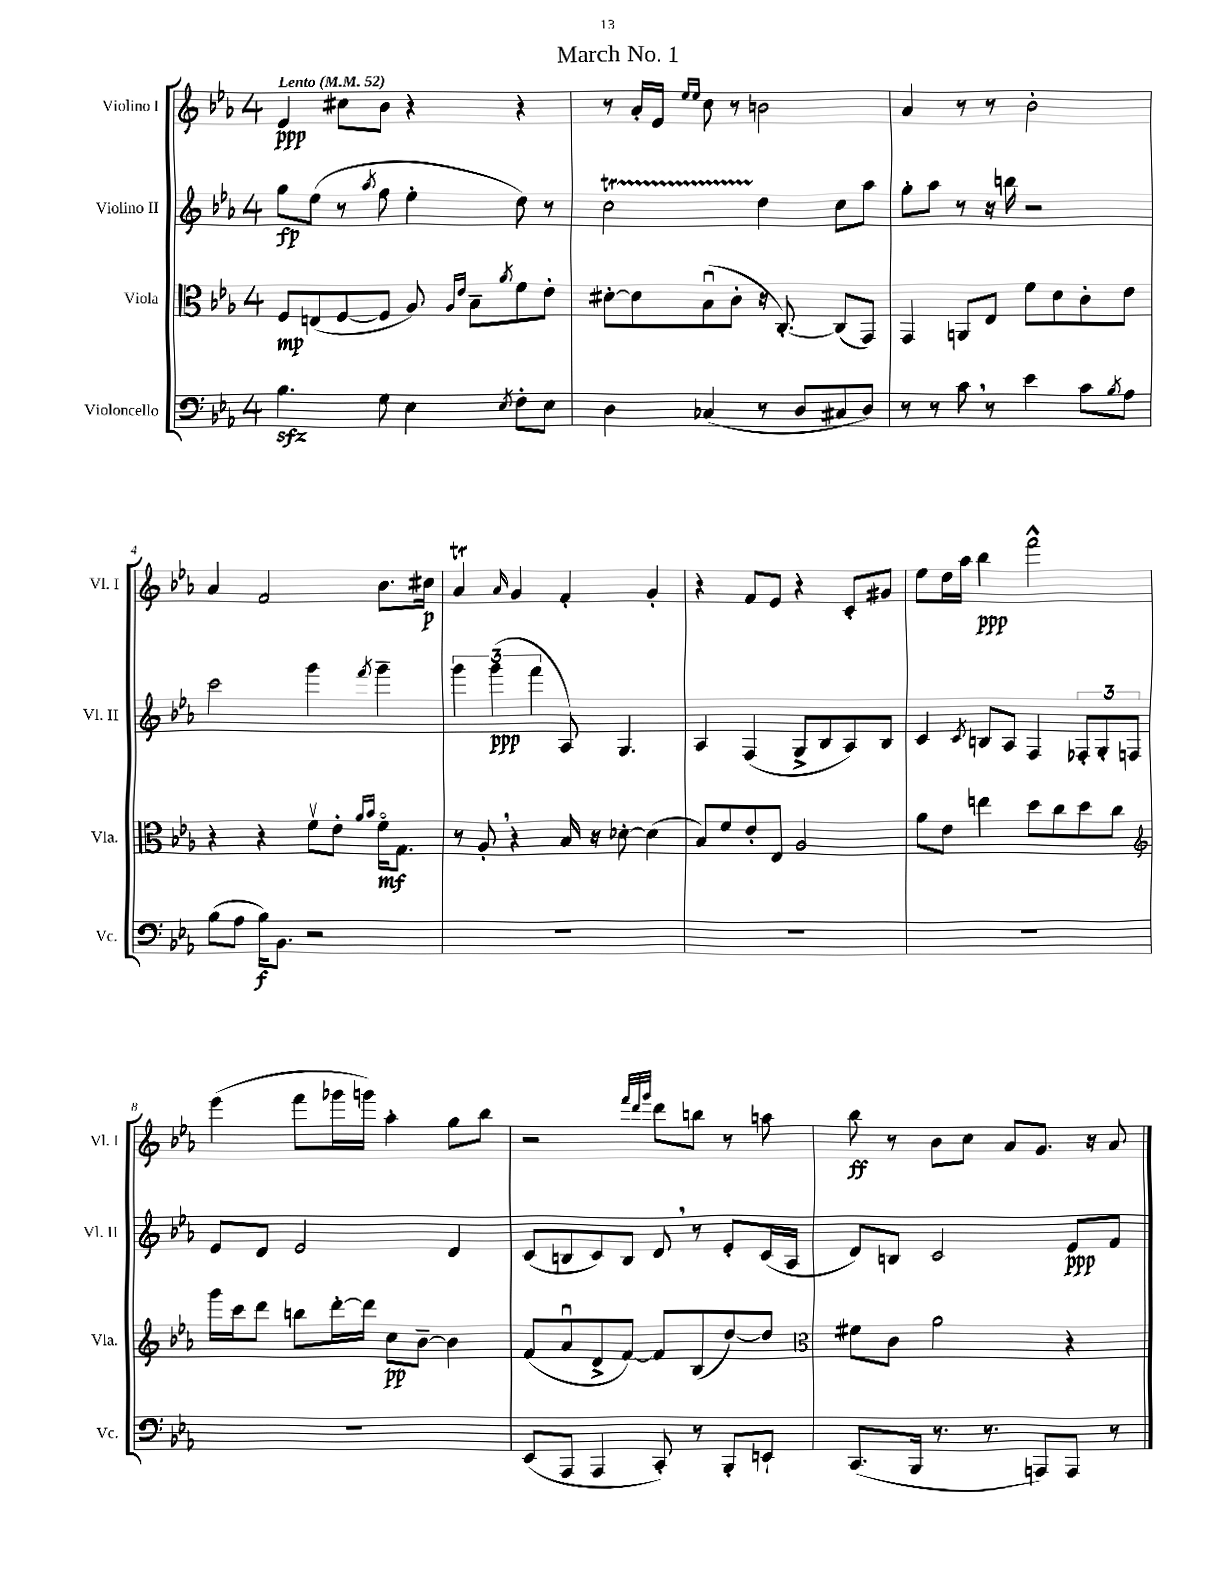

**kern	**kern	**kern	**kern
*staff4	*staff3	*staff2	*staff1
*clefF4	*clefC3	*clefG2	*clefG2
*k[b-e-a-]	*k[b-e-a-]	*k[b-e-a-]	*k[b-e-a-]
*M4/4	*M4/4	*M4/4	*M4/4
*MM52	*MM52	*MM52	*MM52
4.B-\	8F/L	8gg\L	4e-/
.	(8E/	(8ee-\J	.
.	[8F/	8r	8cc#\L
.	.	8qaa-/	.
8G\	8F/]J	8ff\	8b-\J
4E-\	8A-/)	4ee-'\	4r
.	16qqA-/LL	.	.
.	16qqe-/JJ	.	.
.	8B-~\L	.	.
8qE-/	8qa-/	.	.
8F'\L	8f\	8dd\)	4r
8E-\J	8e-'\J	8r	.
=	=	=	=
4D\	[8d#'\L	2cc\	8r
.	8d#\]	.	16a-'/LL
.	.	.	16e-/JJ
.	.	.	16qqee-/LL
.	.	.	16qqee-/JJ
(4C-/	(8B-u\	.	8cc\
.	8c'\J	.	8r
8r	16r	4dd\	2b\
.	[8.C'/)	.	.
8D/L	.	.	.
8C#/	(8C/]L	8cc\L	.
8D/J)	8GG/J)	8aa-\J	.
=	=	=	=
8r	4GG/	8gg'\L	4a-/
8r	.	8aa-\J	.
8c\	8AA/L	8r	8r
8r	8E-/J	16r	8r
.	.	16bb\	.
4e-\	8f\L	2r	2b-'\
.	8d\	.	.
8c\L	8c'\	.	.
8qB-/	.	.	.
8A-\J	8e-\J	.	.
=	=	=	=
(8B-\L	4r	2ccc\	4a-/
8A-\J	.	.	.
16B-\LK)	4r	.	2f/
8.BB-\J	.	.	.
2r	8fv\L	4ggg\	.
.	8e-'\J	.	.
.	16qqa-/LL	.	.
.	16qqb-/JJ	8qfff/	.
.	16fo\LK	4ggg~\	8.b-\L
.	8.G\J	.	.
.	.	.	16cc#\Jk
=	=	=	=
1r	8r	6ggg\	4a-/
.	8A-'/	.	.
.	.	(6ggg\	.
.	.	.	16qqa-/
.	4r	.	4g/
.	.	6fff\	.
.	16B-/	8A-/)	4f'/
.	16r	.	.
.	[8d-'\	4.G/	.
.	(4d-\]	.	4g'/
=	=	=	=
1r	8B-/L)	4A-/	4r
.	8f/	.	.
.	8e-'/	(4F/	8f/L
.	8E-/J	.	8e-/J
.	2A-/	8G^/L	4r
.	.	8B-/	.
.	.	8A-/)	8c'/L
.	.	8B-/J	8g#/J
=	=	=	=
1r	8a-\L	4c/	8ee-\L
.	8e-\J	.	16dd\L
.	.	.	16aa-\JJ
.	.	8qc/	.
.	4ee\	8B/L	4bb-\
.	.	8A-/J	.
.	8dd\L	4F/	2fff^^\
.	8cc\	.	.
.	8dd\	12F-'/L	.
.	.	12G'/	.
.	8cc\J	.	.
.	.	12F/J	.
=	=	=	=
*	*clefG2	*	*
1r	16ggg\LL	8e-/L	(4eee-\
.	16ccc\J	.	.
.	8ddd\J	8d/J	.
.	8bb\L	2e-/	8fff\L
.	[16ddd'\L	.	16ggg-\L
.	16ddd\]JJ	.	16ggg\JJ)
.	8cc\L	.	4aa-'\
.	[8b-~\J	.	.
.	4b-\]	4d/	8gg\L
.	.	.	8bb-\J
=	=	=	=
(8EE-/L	(8f/L	(8c/L	2r
8AAA-/J	8a-u/	8B/	.
4AAA-/	8d^/	8c/)	.
.	[8f/J)	8B/J	.
.	.	.	32qqfff/LLL
.	.	.	32qqddd/
.	.	.	32qqggg/JJJ
8CC'/)	8f/]L	8d/	8ddd\L
8r	(8B-/	8r	8bb\J
8BBB-'/L	[8dd/)	8e-'/L	8r
8EE`/J	8dd/]J	(16c/L	8aa\
.	.	16A-/JJ	.
=	=	=	=
*	*clefC3	*	*
(8.CC/L	8f#\L	8d/L)	8bb-\
.	8c\J	8B/J	8r
16BBB-/Jk	.	.	.
8.r	2a-\	2c/	8b-\L
.	.	.	8cc\J
8.r	.	.	.
.	.	.	8a-/L
8AAA/L)	.	.	8.g/J
8AAA/J	4r	8e-/L	.
.	.	.	16r
8r	.	8f/J	8a-/
==	==	==	==
*-	*-	*-	*-
